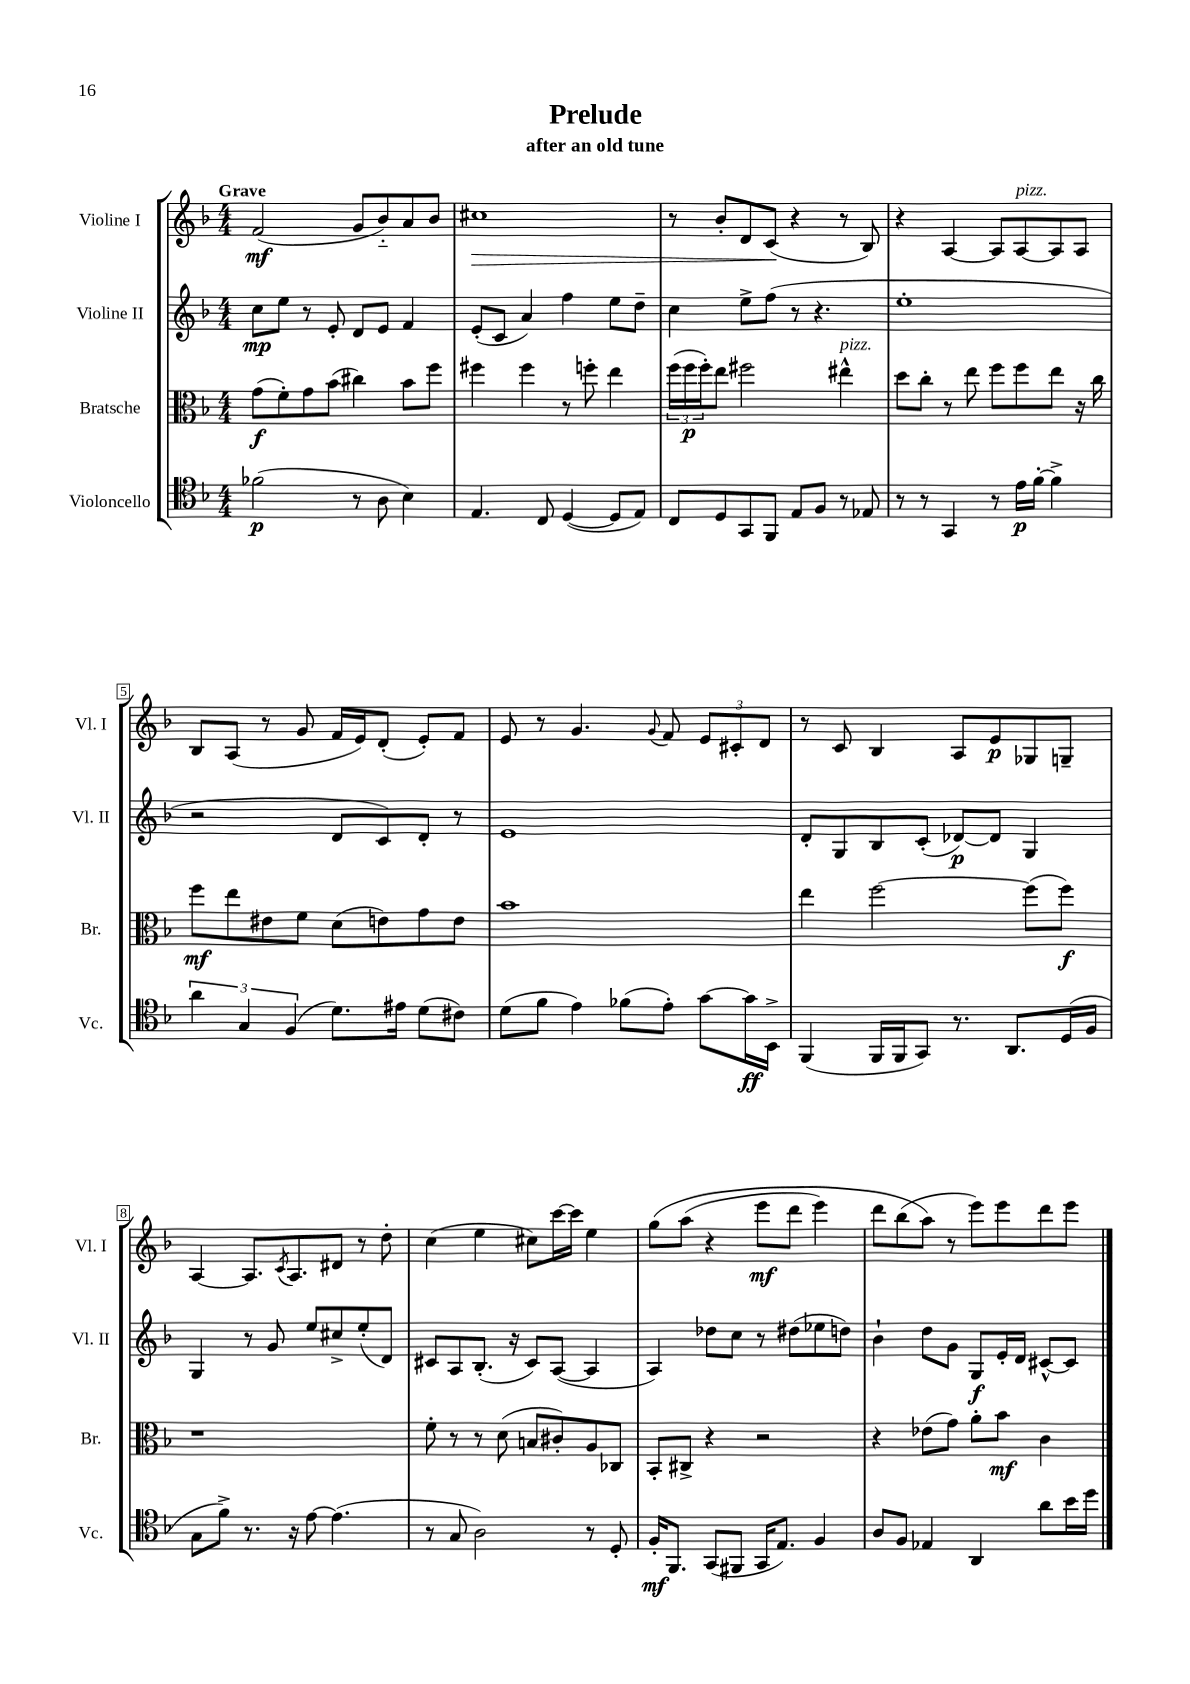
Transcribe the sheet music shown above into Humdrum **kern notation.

**kern	**dynam	**kern	**dynam	**kern	**dynam	**kern	**dynam
*part4	*part4	*part3	*part3	*part2	*part2	*part1	*part1
*staff4	*staff4	*staff3	*staff3	*staff2	*staff2	*staff1	*staff1
*I"Violoncello	*	*I"Bratsche	*	*I"Violine II	*	*I"Violine I	*
*I'Vc.	*	*I'Br.	*	*I'Vl. II	*	*I'Vl. I	*
*clefC4	*	*clefC3	*	*clefG2	*	*clefG2	*
*k[b-]	*	*k[b-]	*	*k[b-]	*	*k[b-]	*
*M4/4	*	*M4/4	*	*M4/4	*	*M4/4	*
=1	=1	=1	=1	=1	=1	=1	=1
!	!	!	!	!	!	!LO:TX:a:B:t=Grave	!
(2f-X\	p	(8g\L	f	8cc\L	mp	(2f/	mf
.	.	8f'\)	.	8ee\J	.	.	.
.	.	8g\	.	8r	.	.	.
.	.	(8b-\J	.	8e'/	.	.	.
8r	.	4cc#X\)	.	8d/L	.	8g/L	.
8A\	.	.	.	8e/J	.	8b-/)	.
4B-\)	.	8b-\L	.	4f/	.	8a/	.
.	.	8ff\J	.	.	.	8b-/J	.
=2	=2	=2	=2	=2	=2	=2	=2
!	!	!	!	!	!	!	!LO:HP:b
4.E/	.	4ff#X\	.	(8e'/L	.	1cc#X	>
.	.	.	.	8c/J	.	.	.
.	.	4ff#\	.	4a/)	.	.	.
8C/	.	.	.	.	.	.	.
([4D/	.	8r	.	4ff\	.	.	.
.	.	8ffn'\	.	.	.	.	.
8D/L]	.	4ee\	.	8ee\L	.	.	.
8E/J)	.	.	.	8dd~\J	.	.	.
=3	=3	=3	=3	=3	=3	=3	=3
8C/L	.	(24ff\LL	.	4cc\	.	8r	.
.	.	24ff\	p	.	.	.	.
.	.	24ff'\J)	.	.	.	.	.
8D/	.	8ee\J	.	.	.	8b-'/L	.
8GG/	.	2ff#X\	.	8ee^\L	.	8d/	.
8FF/J	.	.	.	(8ff\J	.	(8c/J	.
8E/L	.	.	.	8r	.	4r	]
8F/J	.	.	.	4.r	.	.	.
!	!	!LO:TX:a:i:t=pizz.	!	!	!	!	!
8r	.	4ee#X^^\	.	.	.	8r	.
8E-X/	.	.	.	.	.	8B-/)	.
=4	=4	=4	=4	=4	=4	=4	=4
8r	.	8dd\L	.	1ee'	.	4r	.
8r	.	8cc'\J	.	.	.	.	.
4GG/	.	8r	.	.	.	[4A/	.
.	.	8ee\	.	.	.	.	.
8r	.	8ff\L	.	.	.	8A/L]	.
!	!	!	!	!	!	!LO:TX:a:i:t=pizz.	!
16e\LL	p	8ff\	.	.	.	[8A/	.
[16f'\JJ	.	.	.	.	.	.	.
4f^\]	.	8ee\J	.	.	.	8A/]	.
.	.	16r	.	.	.	8A/J	.
.	.	16cc\	.	.	.	.	.
!!LO:LB:g=z
=5	=5	=5	=5	=5	=5	=5	=5
6a\	.	8ff\L	mf	2r	.	8B-/L	.
.	.	8ee\	.	.	.	(8A/J	.
6G/	.	.	.	.	.	.	.
.	.	8e#X\	.	.	.	8r	.
(6F/	.	.	.	.	.	.	.
.	.	8f\J	.	.	.	8g/	.
8.d\L)	.	(8d\L	.	8d/L	.	16f/LL	.
.	.	.	.	.	.	16e/J)	.
.	.	8en\)	.	8c/)	.	(8d'/J	.
16e#X\Jk	.	.	.	.	.	.	.
(8d\L	.	8g\	.	8d'/J	.	8e'/L)	.
8c#X\J)	.	8e\J	.	8r	.	8f/J	.
=6	=6	=6	=6	=6	=6	=6	=6
(8d\L	.	1b-	.	1e	.	8e/	.
8f\J	.	.	.	.	.	8r	.
4e\)	.	.	.	.	.	4.g/	.
(8f-X\L	.	.	.	.	.	.	.
.	.	.	.	.	.	8qqg/	.
8e'\J)	.	.	.	.	.	8f/	.
[8g\L	.	.	.	.	.	12e/L	.
.	.	.	.	.	.	12c#X'/	.
16g\L]	ff	.	.	.	.	.	.
.	.	.	.	.	.	12d/J	.
16BB-^\JJ	.	.	.	.	.	.	.
=7	=7	=7	=7	=7	=7	=7	=7
(4FF/	.	4ee\	.	8d'/L	.	8r	.
.	.	.	.	8G/	.	8c/	.
16FF/LL	.	[2ff\	.	8B-/	.	4B-/	.
16FF/J	.	.	.	.	.	.	.
8GG/J)	.	.	.	(8c'/J	.	.	.
8.r	.	.	.	[8d-X/L)	p	8A/L	.
.	.	.	.	8d-/J]	.	8e/	p
8.AA/L	.	.	.	.	.	.	.
.	.	(8ff\L]	.	4G/	.	8G-X/	.
(16D/L	.	8ff\J)	f	.	.	8Gn~/J	.
16F/JJ	.	.	.	.	.	.	.
!!LO:LB:g=z
=8	=8	=8	=8	=8	=8	=8	=8
8G\L	.	1r	.	4G/	.	[4A/	.
8f^\J)	.	.	.	.	.	.	.
8.r	.	.	.	8r	.	8.A/L]	.
.	.	.	.	8g/	.	.	.
.	.	.	.	.	.	8qc/	.
16r	.	.	.	.	.	8.A/	.
[8e\	.	.	.	8ee/L	.	.	.
(4.e\]	.	.	.	8cc#X^/	.	8d#X/J	.
.	.	.	.	(8ee'/	.	8r	.
.	.	.	.	8d/J)	.	8dd'\	.
=9	=9	=9	=9	=9	=9	=9	=9
8r	.	8f'\	.	8c#X/L	.	(4cc\	.
8G/	.	8r	.	8A/	.	.	.
2A\)	.	8r	.	(8.B-'/J	.	4ee\	.
.	.	(8d\	.	.	.	.	.
.	.	.	.	16r	.	.	.
.	.	8Bn/L	.	8c#/L)	.	8cc#X\L)	.
.	.	8c#X'/)	.	([8A/J	.	[16ccc\L	.
.	.	.	.	.	.	16ccc\JJ]	.
8r	.	8A/	.	4A/]	.	4ee\	.
8D'/	.	8C-X/J	.	.	.	.	.
=10	=10	=10	=10	=10	=10	=10	=10
16F'/KL	mf	8BB-'/L	.	4A/)	.	(8gg\L	.
8.FF/J	.	.	.	.	.	.	.
.	.	8C#X^/J	.	.	.	(8aa\J	.
(8GG/L	.	4r	.	8dd-X\L	.	4r	.
8FF#X/J	.	.	.	8cc\J	.	.	.
16GG/KL	.	2r	.	8r	.	8eee\L	mf
8.E/J)	.	.	.	.	.	.	.
.	.	.	.	(8dd#X\L	.	8ddd\J	.
4F/	.	.	.	8ee-X\	.	4eee\)	.
.	.	.	.	8ddn\J)	.	.	.
=11	=11	=11	=11	=11	=11	=11	=11
8A/L	.	4r	.	4b-`\	.	8ddd\L	.
8F/J	.	.	.	.	.	(8bb-\	.
4E-X/	.	(8e-X\L	.	8dd\L	.	8aa\J)	.
.	.	8g\J)	.	8g\J	.	8r	.
4AA/	.	8a'\L	.	8G/L	f	8eee\L)	.
.	.	8b-\J	mf	16e'/L	.	8eee\	.
.	.	.	.	16d/JJ	.	.	.
8a\L	.	4c\	.	[8c#X^^/L	.	8ddd\	.
16b-\L	.	.	.	8c#/J]	.	8eee\J	.
16dd\JJ	.	.	.	.	.	.	.
==	==	==	==	==	==	==	==
*-	*-	*-	*-	*-	*-	*-	*-
